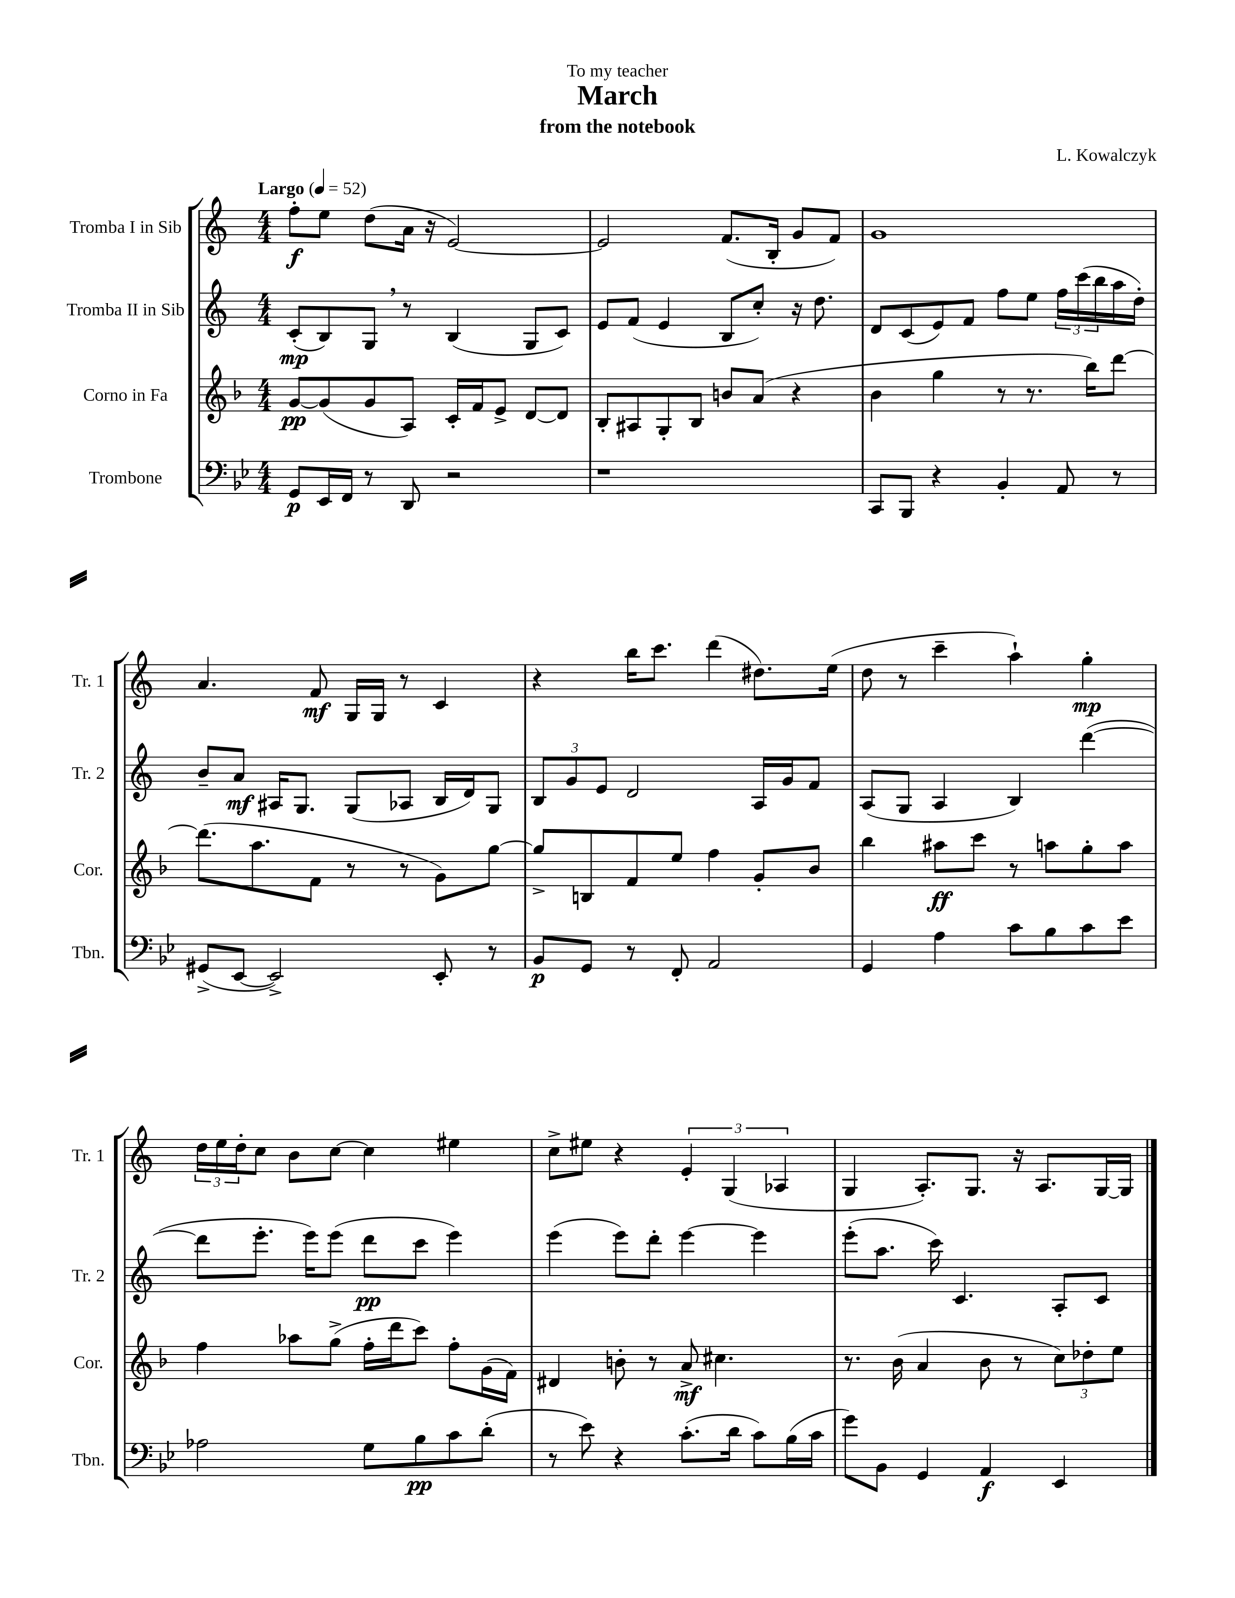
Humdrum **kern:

**kern	**dynam	**kern	**dynam	**kern	**dynam	**kern	**dynam
*part4	*part4	*part3	*part3	*part2	*part2	*part1	*part1
*staff4	*staff4	*staff3	*staff3	*staff2	*staff2	*staff1	*staff1
*I"Trombone	*	*I"Corno in Fa	*	*I"Tromba II in Sib	*	*I"Tromba I in Sib	*
*I'Tbn.	*	*I'Cor.	*	*I'Tr. 2	*	*I'Tr. 1	*
*clefF4	*	*clefG2	*	*clefG2	*	*clefG2	*
*k[b-e-]	*	*k[b-]	*	*k[]	*	*k[]	*
*M4/4	*	*M4/4	*	*M4/4	*	*M4/4	*
*MM52	*	*MM52	*	*MM52	*	*MM52	*
=1	=1	=1	=1	=1	=1	=1	=1
!	!	!	!	!	!	!LO:TX:a:B:t=Largo	!
8GG/L	p	[8g/L	pp	(8c'/L	mp	8ff'\L	f
16EE-/L	.	(8g/]	.	8B/)	.	8ee\J	.
16FF/JJ	.	.	.	.	.	.	.
8r	.	8g/	.	8G,/J	.	(8dd\L	.
8DD/	.	8A/J)	.	8r	.	16a\Jk	.
.	.	.	.	.	.	16r	.
2r	.	16c'/LL	.	(4B/	.	[2e/)	.
.	.	16f/J	.	.	.	.	.
.	.	8e^/J	.	.	.	.	.
.	.	[8d/L	.	8G/L	.	.	.
.	.	8d/J]	.	8c/J)	.	.	.
=2	=2	=2	=2	=2	=2	=2	=2
1r	.	8B-'/L	.	8e/L	.	2e/]	.
.	.	8A#X/	.	(8f/J	.	.	.
.	.	8G'/	.	4e/	.	.	.
.	.	8B-/J	.	.	.	.	.
.	.	8bn/L	.	8B/L	.	(8.f/L	.
.	.	(8a/J	.	8cc'/J)	.	.	.
.	.	.	.	.	.	16B'/Jk	.
.	.	4r	.	16r	.	8g/L	.
.	.	.	.	8.dd\	.	.	.
.	.	.	.	.	.	8f/J)	.
=3	=3	=3	=3	=3	=3	=3	=3
8CC/L	.	4b-\	.	8d/L	.	1g	.
8BBB-/J	.	.	.	(8c/	.	.	.
4r	.	4gg\	.	8e/)	.	.	.
.	.	.	.	8f/J	.	.	.
4BB-'/	.	8r	.	8ff\L	.	.	.
.	.	8.r	.	8ee\J	.	.	.
8AA/	.	.	.	24ff\LL	.	.	.
.	.	.	.	(24ccc\	.	.	.
.	.	16bb-\KL)	.	.	.	.	.
.	.	.	.	24bb\	.	.	.
8r	.	[8ddd\J	.	16aa\	.	.	.
.	.	.	.	16dd'\JJ)	.	.	.
!!LO:LB:g=z
=4	=4	=4	=4	=4	=4	=4	=4
(8GG#X^/L	.	(8.ddd\L]	.	8b~/L	.	4.a/	.
[8EE-/J	.	.	.	8a/J	mf	.	.
.	.	8.aa\	.	.	.	.	.
2EE-^/])	.	.	.	16A#X/KL	.	.	.
.	.	.	.	8.G/J	.	.	.
.	.	8f\J	.	.	.	8f/	mf
.	.	8r	.	(8G/L	.	16G/LL	.
.	.	.	.	.	.	16G/JJ	.
.	.	8r	.	8A-X/J	.	8r	.
8EE-'/	.	8g\L)	.	16B/LL	.	4c/	.
.	.	.	.	16d/J)	.	.	.
8r	.	[8gg\J	.	8G/J	.	.	.
=5	=5	=5	=5	=5	=5	=5	=5
8BB-/L	p	8gg^/L]	.	12B/L	.	4r	.
.	.	.	.	12g/	.	.	.
8GG/J	.	8Bn/	.	.	.	.	.
.	.	.	.	12e/J	.	.	.
8r	.	8f/	.	2d/	.	16bb\KL	.
.	.	.	.	.	.	8.ccc\J	.
8FF'/	.	8ee/J	.	.	.	.	.
2AA/	.	4ff\	.	.	.	(4ddd\	.
.	.	8g'/L	.	16A/LL	.	8.dd#X\L)	.
.	.	.	.	16g/J	.	.	.
.	.	8b-/J	.	8f/J	.	.	.
.	.	.	.	.	.	(16ee\Jk	.
=6	=6	=6	=6	=6	=6	=6	=6
4GG/	.	4bb-\	.	(8A/L	.	8dd\	.
.	.	.	.	8G/J	.	8r	.
4A\	.	8aa#X\L	ff	4A/	.	4ccc~\	.
.	.	8ccc\J	.	.	.	.	.
8c\L	.	8r	.	4B/)	.	4aa`\)	.
8B-\	.	8aan\L	.	.	.	.	.
8c\	.	8gg'\	.	([4ddd\	.	4gg'\	mp
8e-\J	.	8aa\J	.	.	.	.	.
!!LO:LB:g=z
=7	=7	=7	=7	=7	=7	=7	=7
2A-X\	.	4ff\	.	8ddd\L]	.	24dd\LL	.
.	.	.	.	.	.	24ee\	.
.	.	.	.	.	.	24dd'\J	.
.	.	.	.	8.eee'\J	.	8cc\J	.
.	.	8aa-X\L	.	.	.	8b\L	.
.	.	.	.	16eee\KL)	.	.	.
.	.	(8gg^\J	.	(8eee\J	.	[8cc\J	.
8G\L	.	16ff'\LL	.	8ddd\L	pp	4cc\]	.
.	.	16ddd\J	.	.	.	.	.
8B-\	pp	8ccc\J)	.	8ccc\J	.	.	.
8c\	.	8ff'\L	.	4eee\)	.	4ee#X\	.
(8d'\J	.	(16g\L	.	.	.	.	.
.	.	16f\JJ)	.	.	.	.	.
=8	=8	=8	=8	=8	=8	=8	=8
8r	.	4d#X/	.	(4eee\	.	8cc^\L	.
8e-\)	.	.	.	.	.	8ee#X\J	.
4r	.	8bn'\	.	8eee\L)	.	4r	.
.	.	8r	.	8ddd'\J	.	.	.
(8.c'\L	.	8a^/	mf	[4eee\	.	6e'/	.
.	.	4.cc#X\	.	.	.	.	.
.	.	.	.	.	.	(6G/	.
16d\Jk	.	.	.	.	.	.	.
8c\L)	.	.	.	4eee\]	.	.	.
.	.	.	.	.	.	6A-X/	.
(16B-\L	.	.	.	.	.	.	.
16c\JJ	.	.	.	.	.	.	.
=9	=9	=9	=9	=9	=9	=9	=9
8g\L)	.	8.r	.	(8eee'\L	.	4G/	.
8BB-\J	.	.	.	8.aa\J	.	.	.
.	.	(16b-\	.	.	.	.	.
4GG/	.	4a/	.	.	.	8.A'/L)	.
.	.	.	.	16ccc\)	.	.	.
.	.	.	.	4.c/	.	.	.
.	.	.	.	.	.	8.G/J	.
4AA/	f	8b-\	.	.	.	.	.
.	.	8r	.	.	.	16r	.
.	.	.	.	.	.	8.A/L	.
4EE-/	.	12cc\L)	.	8A'/L	.	.	.
.	.	12dd-X'\	.	.	.	.	.
.	.	.	.	8c/J	.	[16G/L	.
.	.	12ee\J	.	.	.	.	.
.	.	.	.	.	.	16G/JJ]	.
==	==	==	==	==	==	==	==
*-	*-	*-	*-	*-	*-	*-	*-
